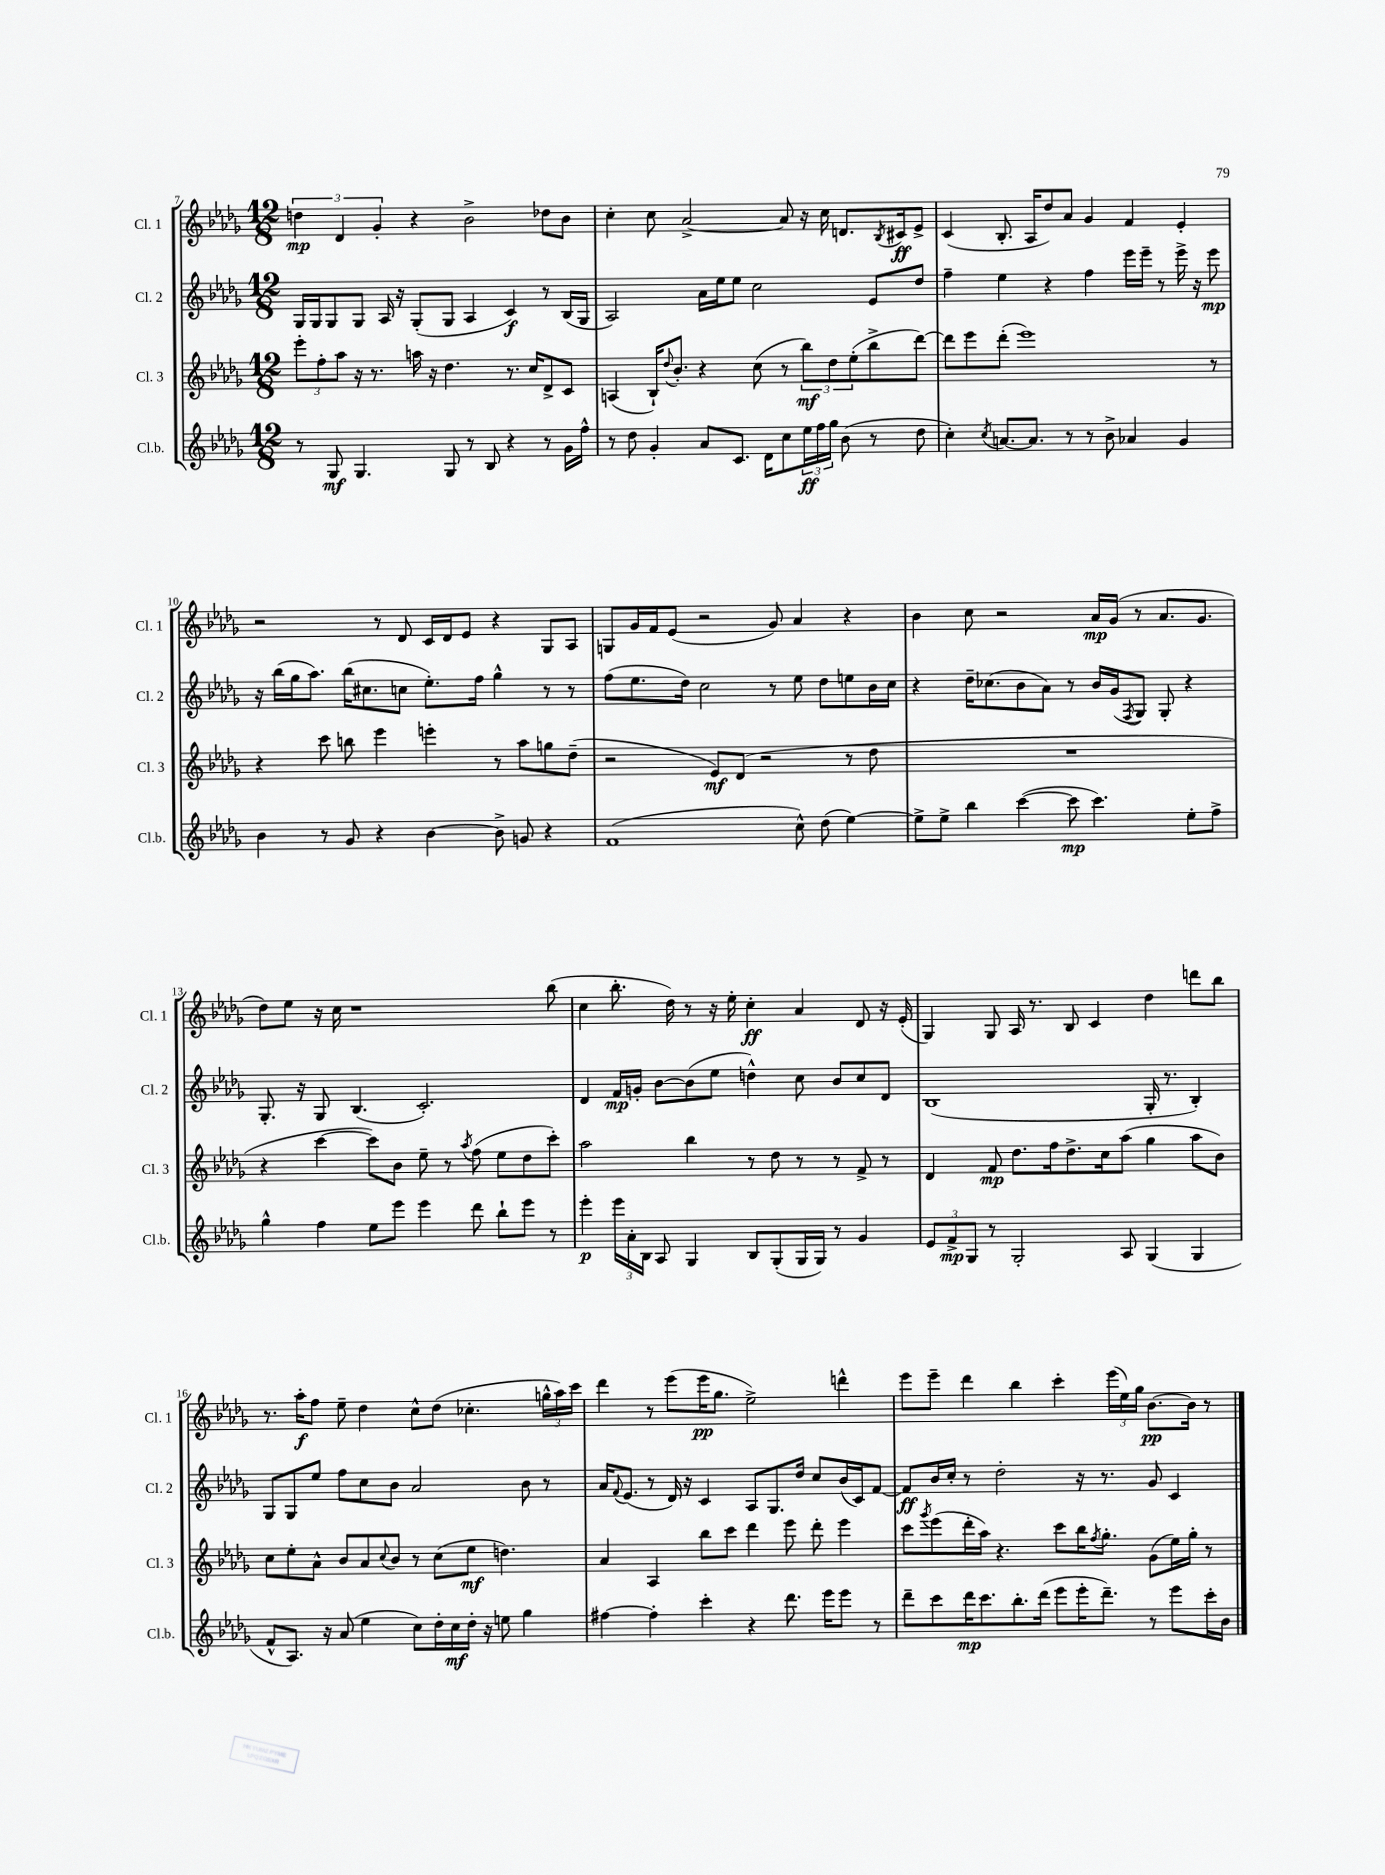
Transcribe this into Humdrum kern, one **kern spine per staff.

**kern	**dynam	**kern	**dynam	**kern	**dynam	**kern	**dynam
*part4	*part4	*part3	*part3	*part2	*part2	*part1	*part1
*staff4	*staff4	*staff3	*staff3	*staff2	*staff2	*staff1	*staff1
*I"Cl.b.	*	*I"Cl. 3	*	*I"Cl. 2	*	*I"Cl. 1	*
*I'Cl.b.	*	*I'Cl. 3	*	*I'Cl. 2	*	*I'Cl. 1	*
*clefG2	*	*clefG2	*	*clefG2	*	*clefG2	*
*k[b-e-a-d-g-]	*	*k[b-e-a-d-g-]	*	*k[b-e-a-d-g-]	*	*k[b-e-a-d-g-]	*
*M12/8	*	*M12/8	*	*M12/8	*	*M12/8	*
=7	=7	=7	=7	=7	=7	=7	=7
8r	.	12eee-'\L	.	16G-/LL	.	6ddn\	mp
.	.	.	.	16G-/J	.	.	.
.	.	12ff'\	.	.	.	.	.
8G-/	mf	.	.	8G-/	.	.	.
.	.	12aa-\J	.	.	.	6d-/	.
4.G-/	.	16r	.	8G-/J	.	.	.
.	.	8.r	.	.	.	.	.
.	.	.	.	.	.	6g-'/	.
.	.	.	.	16A-/	.	.	.
.	.	.	.	16r	.	.	.
.	.	16aan\	.	(8G-'/L	.	4r	.
.	.	16r	.	.	.	.	.
8G-/	.	4.dd-\	.	8G-/J	.	.	.
8r	.	.	.	4A-/	.	2b-^\	.
8B-/	.	.	.	.	.	.	.
4r	.	8.r	.	4c/)	f	.	.
.	.	16cc/KL	.	.	.	.	.
8r	.	8d-^/	.	8r	.	8dd-X\L	.
16g-\LL	.	8c/J	.	(16B-/LL	.	8b-\J	.
16ff^^\JJ	.	.	.	16G-/JJ	.	.	.
=8	=8	=8	=8	=8	=8	=8	=8
8r	.	(4An/	.	2A-/)	.	4cc'\	.
8dd-\	.	.	.	.	.	.	.
4g-'/	.	16B-`/KL)	.	.	.	8cc\	.
.	.	8qqdd-/	.	.	.	.	.
.	.	8.b-'/J	.	.	.	.	.
.	.	.	.	.	.	[2a-^/	.
8a-/L	.	4r	.	16a-\LL	.	.	.
.	.	.	.	16ee-\J	.	.	.
8.c/J	.	.	.	8ee-\J	.	.	.
.	.	(8cc\	.	2cc\	.	.	.
16d-\KL	.	.	.	.	.	.	.
8cc\	.	8r	.	.	.	8a-/]	.
24ee-\L	ff	12bb-\L)	mf	.	.	16r	.
24ff\	.	.	.	.	.	.	.
.	.	.	.	.	.	16cc\	.
24gg-\JJ	.	12dd-\	.	.	.	.	.
(8b-\	.	.	.	.	.	8.dn/L	.
.	.	(12ee-'\	.	.	.	.	.
8r	.	8bb-^\	.	8e-/L	.	.	.
.	.	.	.	.	.	8qB-/	.
.	.	.	.	.	.	16c#X/k	ff
8dd-\	.	[8ddd-\J)	.	8dd-/J	.	8e-^/J	.
=9	=9	=9	=9	=9	=9	=9	=9
4cc'\)	.	8ddd-\L]	.	4ff~\	.	(4c/	.
.	.	8eee-\	.	.	.	.	.
8qcc/	.	.	.	.	.	.	.
[8.an/L	.	(8ddd-'\J	.	4ee-\	.	8.B-'/	.
.	.	1eee-)	.	.	.	.	.
8.a/J]	.	.	.	.	.	16A-/KL	.
.	.	.	.	4r	.	8dd-/)	.
8r	.	.	.	.	.	8a-/J	.
8r	.	.	.	4ff\	.	4g-/	.
8b-^\	.	.	.	.	.	.	.
4a-X/	.	.	.	16eee-\LL	.	4f/	.
.	.	.	.	16eee-~\JJ	.	.	.
.	.	.	.	8r	.	.	.
4g-/	.	.	.	16eee-^\	.	4e-'/	.
.	.	.	.	16r	.	.	.
.	.	8r	.	8eee-\	mp	.	.
!!LO:LB:g=z
=10	=10	=10	=10	=10	=10	=10	=10
4b-\	.	4r	.	16r	.	2r	.
.	.	.	.	(16bb-\LL	.	.	.
.	.	.	.	16gg-\J	.	.	.
.	.	.	.	8.aa-\J)	.	.	.
8r	.	8ccc\	.	.	.	.	.
8g-/	.	8bbn\	.	(16bb-\KL	.	.	.
.	.	.	.	8.cc#X\	.	.	.
4r	.	4eee-\	.	.	.	8r	.
.	.	.	.	8ccn\J	.	8d-/	.
[4b-\	.	4eeen'\	.	8.ee-'\L)	.	16c/LL	.
.	.	.	.	.	.	16d-/J	.
.	.	.	.	.	.	8e-/J	.
.	.	.	.	16ff\Jk	.	.	.
8b-^\]	.	8r	.	4gg-^^\	.	4r	.
8gn/	.	8aa-\L	.	.	.	.	.
4r	.	8ggn\	.	8r	.	8G-/L	.
.	.	(8dd-~\J	.	8r	.	8A-/J	.
=11	=11	=11	=11	=11	=11	=11	=11
(1f	.	2r	.	(8ff\L	.	8Gn/L	.
.	.	.	.	8.ee-\	.	16g-/L	.
.	.	.	.	.	.	16f/J	.
.	.	.	.	.	.	(8e-/J	.
.	.	.	.	16dd-\Jk)	.	.	.
.	.	.	.	2cc\	.	2r	.
.	.	8e-/L)	mf	.	.	.	.
.	.	(8d-/J	.	.	.	.	.
.	.	2r	.	.	.	.	.
.	.	.	.	8r	.	8g-/)	.
8cc^^\)	.	.	.	8ee-\	.	4a-/	.
(8dd-\	.	.	.	8dd-\L	.	.	.
[4ee-\)	.	8r	.	8een\	.	4r	.
.	.	8dd-\	.	16b-\L	.	.	.
.	.	.	.	16cc\JJ	.	.	.
=12	=12	=12	=12	=12	=12	=12	=12
8ee-^\L]	.	1.r	.	4r	.	4b-\	.
8ee-^\J	.	.	.	.	.	.	.
4bb-\	.	.	.	16dd-~\KL	.	8cc\	.
.	.	.	.	(8.cc-X\	.	.	.
.	.	.	.	.	.	2r	.
([4ccc\	.	.	.	8b-\	.	.	.
.	.	.	.	8a-\J)	.	.	.
8ccc\]	mp	.	.	8r	.	.	.
4.ccc\)	.	.	.	16b-/LL	.	16a-/LL	mp
.	.	.	.	(16g-/J	.	(16g-/JJ	.
.	.	.	.	8qF/	.	.	.
.	.	.	.	8G-/J)	.	8r	.
.	.	.	.	8G-'/	.	8.a-/L	.
8ee-'\L	.	.	.	4r	.	.	.
.	.	.	.	.	.	8.g-/J	.
8ff^\J	.	.	.	.	.	.	.
!!LO:LB:g=z
=13	=13	=13	=13	=13	=13	=13	=13
4gg-^^\	.	4r	.	8.G-'/	.	8dd-\L)	.
.	.	.	.	.	.	8ee-\J	.
.	.	.	.	16r	.	.	.
4ff\	.	[4ccc\	.	8G-/	.	16r	.
.	.	.	.	.	.	16cc\	.
.	.	.	.	(4.B-/	.	1r	.
8ee-\L	.	8ccc\L])	.	.	.	.	.
8eee-\J	.	8b-\J	.	.	.	.	.
4eee-\	.	8ee-~\	.	2.c'/)	.	.	.
.	.	8r	.	.	.	.	.
.	.	8qaa-/	.	.	.	.	.
8ddd-\	.	(8ff\	.	.	.	.	.
8bb-`\L	.	8ee-\L	.	.	.	.	.
8eee-\J	.	8dd-\	.	.	.	.	.
8r	.	8ccc'\J)	.	.	.	(8bb-\	.
=14	=14	=14	=14	=14	=14	=14	=14
4eee-'\	p	2aa-\	.	4d-/	.	4cc\	.
24eee-\LL	.	.	.	16f/LL	mp	8.bb-'\	.
24a-'\	.	.	.	.	.	.	.
.	.	.	.	16gn'/JJ	.	.	.
24B-\JJ	.	.	.	.	.	.	.
8A-/	.	.	.	[8b-\L	.	.	.
.	.	.	.	.	.	16dd-\)	.
4G-/	.	4bb-\	.	(8b-\]	.	8r	.
.	.	.	.	8ee-\J	.	16r	.
.	.	.	.	.	.	16ee-'\	.
8B-/L	.	8r	.	4ddn^^\)	.	4cc'\	ff
(8G-'/	.	8dd-\	.	.	.	.	.
16G-/L	.	8r	.	8cc\	.	4a-/	.
16G-/JJ)	.	.	.	.	.	.	.
8r	.	8r	.	8b-/L	.	.	.
4g-/	.	8f^/	.	8cc/	.	8d-/	.
.	.	8r	.	8d-/J	.	16r	.
.	.	.	.	.	.	(16e-'/	.
=15	=15	=15	=15	=15	=15	=15	=15
12e-/L	.	4d-/	.	(1B-	.	4G-/)	.
12f^/	mp	.	.	.	.	.	.
12G-/J	.	.	.	.	.	.	.
8r	.	8f/	mp	.	.	8G-/	.
2G-'/	.	8.dd-\L	.	.	.	16A-/	.
.	.	.	.	.	.	8.r	.
.	.	16ff\k	.	.	.	.	.
.	.	8.dd-^\	.	.	.	8B-/	.
.	.	.	.	.	.	4c/	.
.	.	16cc\k	.	.	.	.	.
8A-/	.	(8aa-\J	.	.	.	.	.
(4G-/	.	4gg-\	.	16G-'/	.	4dd-\	.
.	.	.	.	8.r	.	.	.
4G-/	.	8aa-\L	.	4B-'/)	.	8dddn\L	.
.	.	8b-\J)	.	.	.	8bb-\J	.
!!LO:LB:g=z
=16	=16	=16	=16	=16	=16	=16	=16
8f^^/L	.	8cc\L	.	8G-/L	.	8.r	.
8.A-/J)	.	8ee-'\	.	8G-/	.	.	.
.	.	.	.	.	.	16aa-'\KL	f
.	.	8a-^^\J	.	8ee-/J	.	8ff\J	.
16r	.	.	.	.	.	.	.
(8a-/	.	8b-/L	.	8ff\L	.	8ee-~\	.
4ee-\	.	8a-/	.	8cc\	.	4dd-\	.
.	.	8qqcc/	.	.	.	.	.
.	.	8b-/J	.	8b-\J	.	.	.
8cc\L)	.	8r	.	2a-/	.	8cc^^\L	.
16dd-'\L	.	(8cc\L	.	.	.	(8dd-\J	.
16cc\	mf	.	.	.	.	.	.
16dd-'\JJ	.	8ee-\J	mf	.	.	4.cc-X'\	.
16r	.	.	.	.	.	.	.
8een\	.	4.ddn\)	.	.	.	.	.
4gg-\	.	.	.	8b-\	.	.	.
.	.	.	.	8r	.	24ggn^^\LL	.
.	.	.	.	.	.	24aa-\)	.
.	.	.	.	.	.	24ccc\JJ	.
=17	=17	=17	=17	=17	=17	=17	=17
[4ff#X\	.	4a-/	.	16a-/KL	.	4ddd-\	.
.	.	.	.	8qqf/	.	.	.
.	.	.	.	(8.e-/J	.	.	.
4ff#'\]	.	4A-/	.	8r	.	8r	.
.	.	.	.	16d-/)	.	(8eee-\L	.
.	.	.	.	16r	.	.	.
4ccc'\	.	8bb-\L	.	4c/	.	16eee-\K	pp
.	.	.	.	.	.	8.gg-\J	.
.	.	8ccc\J	.	.	.	.	.
4r	.	4ddd-\	.	8A-/L	.	2ee-^\)	.
.	.	.	.	8.G-/	.	.	.
8.ddd-\	.	8eee-\	.	.	.	.	.
.	.	.	.	16dd-/Jk	.	.	.
.	.	8ddd-'\	.	8cc/L	.	.	.
16eee-\KL	.	.	.	.	.	.	.
8eee-\J	.	4eee-\	.	(16b-/L	.	4dddn^^\	.
.	.	.	.	16c/J)	.	.	.
8r	.	.	.	[8f/J	.	.	.
=18	=18	=18	=18	=18	=18	=18	=18
8ddd-~\L	.	8ccc\L	.	8f/L]	ff	8eee-\L	.
.	.	8qggg-/	.	.	.	.	.
8ccc\	.	(8eee-\	.	16b-/L	.	8eee-~\J	.
.	.	.	.	16cc'/JJ	.	.	.
16ddd-\K	mp	16ddd-'\L	.	8r	.	4ddd-\	.
8.ccc\	.	16aa-\JJ)	.	.	.	.	.
.	.	4.r	.	2dd-'\	.	.	.
8.bb-'\	.	.	.	.	.	4bb-\	.
(16ddd-\Jk	.	.	.	.	.	.	.
8eee-\L	.	8ccc\L	.	.	.	4ccc'\	.
16eee-'\K	.	16bb-\K	.	16r	.	.	.
.	.	8qff/	.	.	.	.	.
8.ddd-~\J)	.	8.gg-'\J	.	8.r	.	.	.
.	.	.	.	.	.	(24eee-\LL	.
.	.	.	.	.	.	24ee-\)	.
.	.	.	.	.	.	24gg-\JJ	.
8r	.	(8g-\L	.	8g-/	.	[8.b-\L	pp
8eee-\L	.	16ee-\L)	.	4c/	.	.	.
.	.	16gg-'\JJ	.	.	.	16b-\Jk]	.
16ccc'\L	.	8r	.	.	.	8r	.
16b-\JJ	.	.	.	.	.	.	.
==	==	==	==	==	==	==	==
*-	*-	*-	*-	*-	*-	*-	*-
